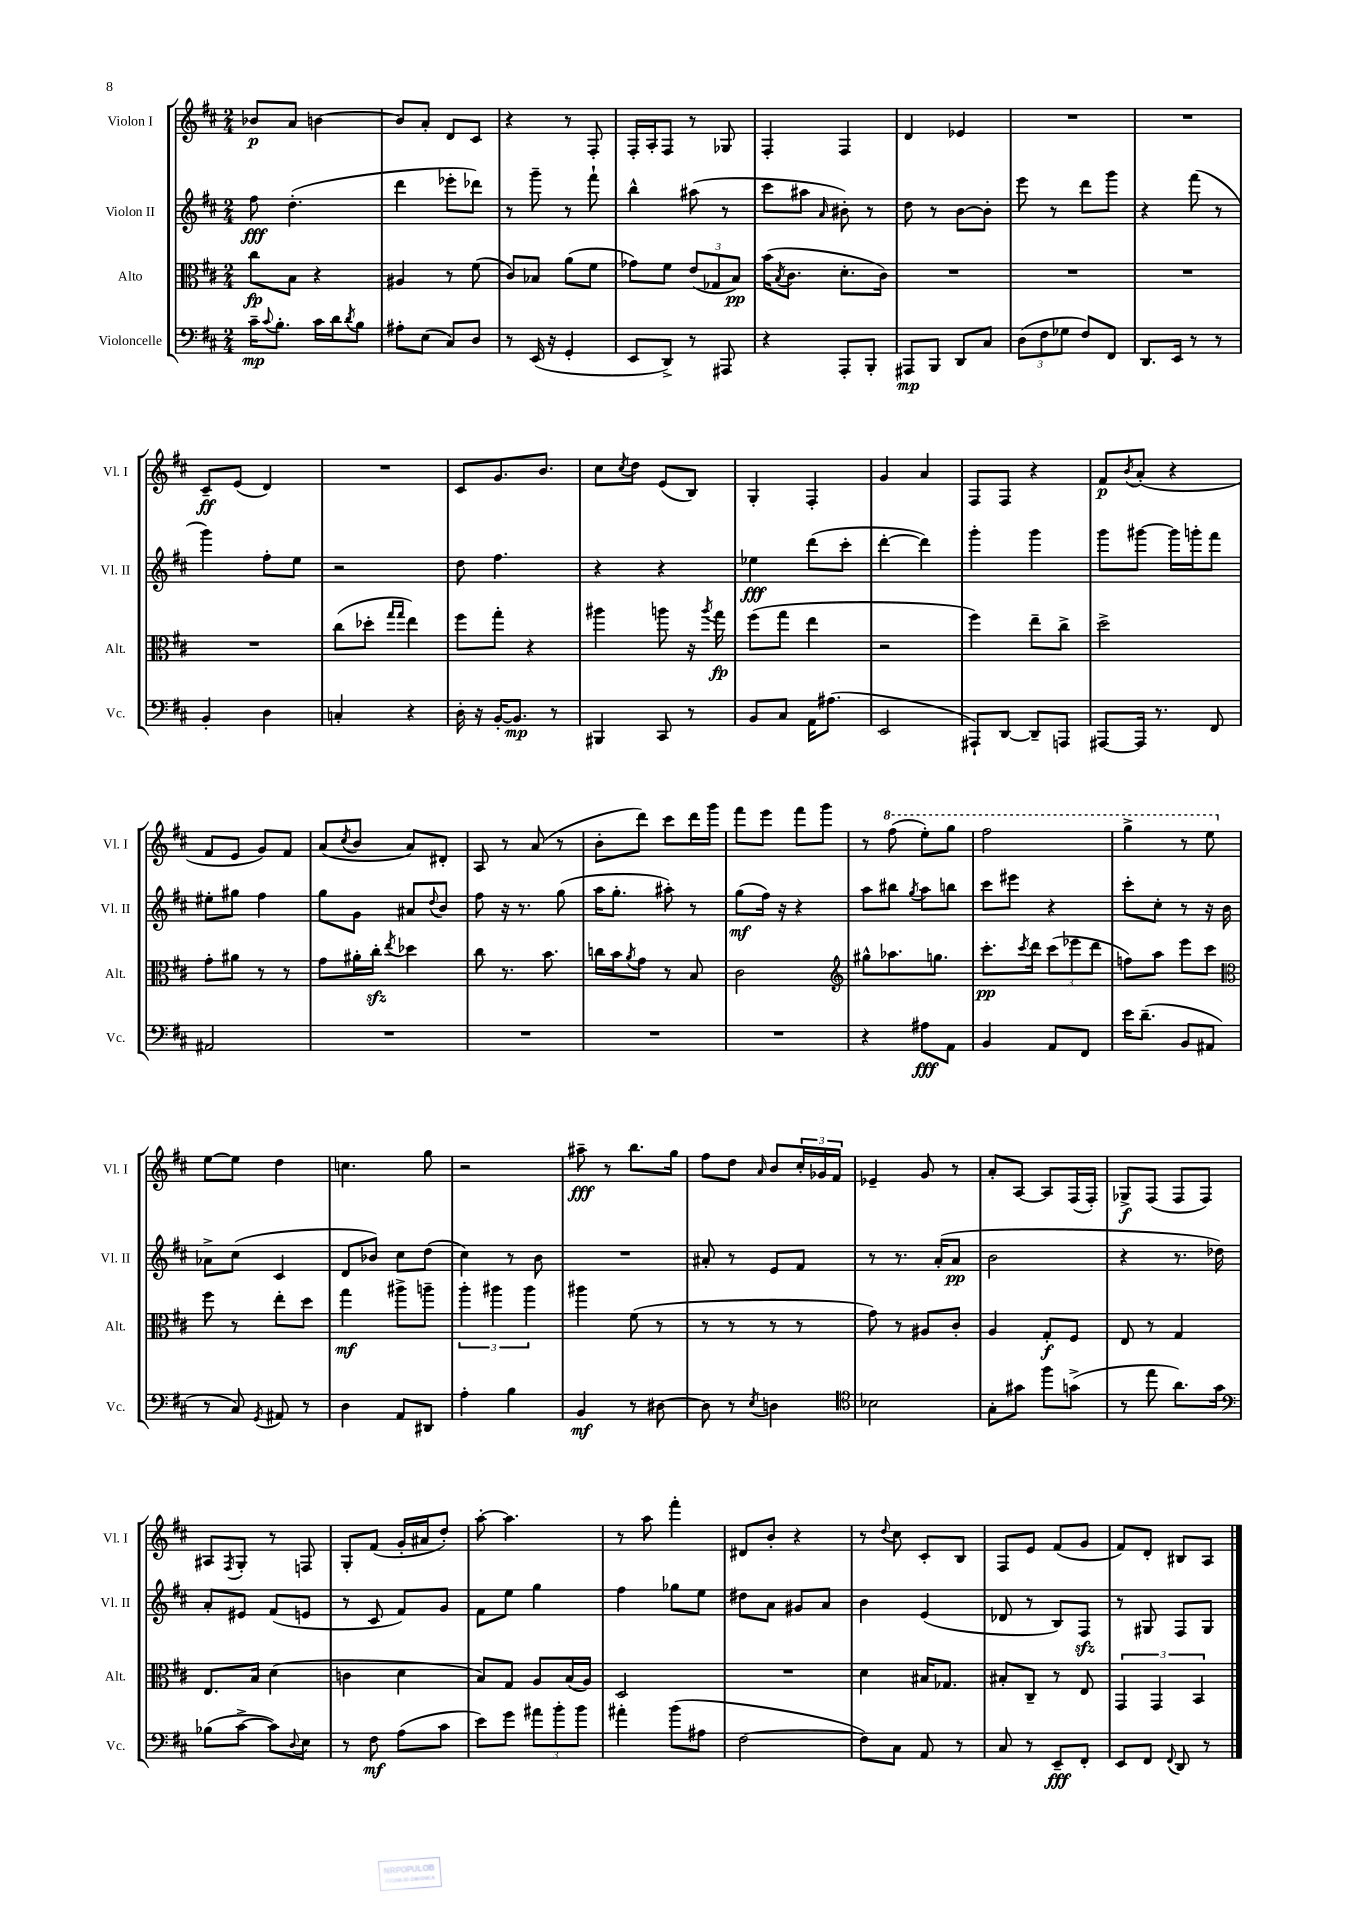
<<
\new StaffGroup <<
\new Staff = "s0" \with { instrumentName = "Violon I" shortInstrumentName = "Vl. I" } {
    \clef treble \key d \major \numericTimeSignature \time 2/4
    bes'8\p a'8 b'4~ |
    b'8 a'8-. d'8 cis'8 |
    r4 r8 fis8-. |
    fis16-. a16-. fis8 r8 ges8 |
    fis4-. fis4 |
    d'4 ees'4 |
    R2 |
    R2 |
    cis'8--\ff e'8( d'4) |
    R2 |
    cis'8 g'8. b'8. |
    cis''8 \acciaccatura { cis''8 } d''8 e'8( b8) |
    g4-. fis4-. |
    g'4 a'4 |
    fis8 fis8 r4 |
    fis'8\p \acciaccatura { b'8 } a'8-.( r4 |
    fis'8 e'8 g'8) fis'8 |
    a'8( \acciaccatura { cis''8 } b'8 a'8) dis'8-. |
    a8 r8 a'8( r8 |
    b'8-. d'''8) cis'''8 d'''16 g'''16 |
    fis'''8 e'''8 fis'''8 g'''8 |
    r8 \ottava #1 fis'''8( e'''8-.) g'''8 |
    fis'''2 |
    g'''4-> r8 e'''8 \ottava #0 |
    e''8~ e''8 d''4 |
    c''4. g''8 |
    r2 |
    ais''8--\fff r8 b''8. g''16 |
    fis''8 d''8 \grace { a'16 } b'8 \tuplet 3/2 { cis''16-. ges'16 fis'16 } |
    ees'4-- g'8 r8 |
    a'8-. a8~ a8 fis16( fis16-.) |
    ges8->\f fis8( fis8 fis8) |
    ais8 \acciaccatura { fis8 } g8-. r8 f8 |
    g8-. fis'8( g'16-. ais'16 d''8-.) |
    a''8~-. a''4. |
    r8 a''8 fis'''4-. |
    dis'8 b'8-. r4 |
    r8 \appoggiatura { d''8 } cis''8 cis'8-. b8 |
    fis8 e'8 fis'8( g'8 |
    fis'8) d'8-. bis8 a8 \bar "|." |
}
\new Staff = "s1" \with { instrumentName = "Violon II" shortInstrumentName = "Vl. II" } {
    \clef treble \key d \major \numericTimeSignature \time 2/4
    fis''8\fff d''4.-.( |
    d'''4 ees'''8-. des'''8) |
    r8 g'''8-- r8 fis'''8-! |
    b''4-^ ais''8( r8 |
    cis'''8 ais''8 \grace { a'16 } bis'8-.) r8 |
    d''8 r8 b'8~ b'8-. |
    e'''8 r8 d'''8 g'''8 |
    r4 fis'''8( r8 |
    g'''4) fis''8-. e''8 |
    r2 |
    d''8 fis''4. |
    r4 r4 |
    ees''4\fff d'''8( cis'''8-. |
    d'''4~-. d'''4) |
    g'''4-. g'''4 |
    g'''8 gis'''8~ gis'''16 g'''16-. fis'''8 |
    eis''8-. gis''8 fis''4 |
    g''8 g'8 ais'8 \appoggiatura { d''8 } b'8 |
    fis''8 r16 r8. g''8( |
    a''16 g''8.-. ais''8-.) r8 |
    g''8\mf( fis''16) r16 r4 |
    a''8 bis''8 \acciaccatura { g''8 } a''8 b''8 |
    cis'''8 eis'''8 r4 |
    cis'''8-. cis''8-. r8 r16 b'16 |
    aes'8-> cis''8( cis'4 |
    d'8 bes'8) cis''8 d''8( |
    cis''4) r8 b'8 |
    R2 |
    ais'8-. r8 e'8 fis'8 |
    r8 r8. a'16-.( a'8\pp |
    b'2 |
    r4 r8. des''16) |
    a'8-. eis'8 fis'8( e'8 |
    r8 cis'8 fis'8) g'8 |
    fis'8 e''8 g''4 |
    fis''4 ges''8 e''8 |
    dis''8 a'8 gis'8 a'8 |
    b'4 e'4( |
    des'8 r8 b8) fis8\sfz |
    r8 gis8 fis8 gis8 \bar "|." |
}
\new Staff = "s2" \with { instrumentName = "Alto" shortInstrumentName = "Alt." } {
    \clef alto \key d \major \numericTimeSignature \time 2/4
    cis''8\fp b8 r4 |
    ais4 r8 fis'8( |
    cis'8) bes8 a'8( fis'8 |
    ges'8) fis'8 \tuplet 3/2 { e'8( ges8 b8\pp) } |
    b'16( \acciaccatura { b8 } cis'8. d'8.-. cis'16) |
    R2 |
    R2 |
    R2 |
    R2 |
    cis''8( des''8-. \grace { g''16 g''16 } e''4) |
    fis''8 g''8-. r4 |
    ais''4 a''8 r16 \acciaccatura { a''8 } g''16\fp |
    fis''8( g''8 e''4 |
    r2 |
    fis''4) e''8-- cis''8-> |
    d''2-> |
    g'8-. ais'8 r8 r8 |
    g'8 ais'16-. cis''16-.\sfz \acciaccatura { e''8 } des''4 |
    cis''8 r8. b'8. |
    c''16 b'16 \acciaccatura { a'8 } g'8 r8 b8 |
    cis'2 |
    \clef treble gis''8-^ aes''8. g''8. |
    cis'''8.-.\pp \acciaccatura { cis'''8 } d'''16 \tuplet 3/2 { cis'''8( ees'''8 d'''8 } |
    f''8) a''8 e'''8 cis'''8 |
    \clef alto fis''8 r8 e''8-. d''8 |
    g''4\mf ais''8-> a''8-- |
    \tuplet 3/2 { a''4-. ais''4 ais''4 } |
    ais''4 fis'8( r8 |
    r8 r8 r8 r8 |
    g'8) r8 ais8 cis'8-. |
    a4 g8-.\f fis8 |
    e8 r8 g4 |
    e8. b16 d'4( |
    c'4 d'4 |
    b8) g8 a8 b16( a16) |
    d2 |
    R2 |
    d'4 bis16 ges8. |
    bis8-. cis8-- r8 e8 |
    \tuplet 3/2 { g,4 g,4 b,4 } \bar "|." |
}
\new Staff = "s3" \with { instrumentName = "Violoncelle" shortInstrumentName = "Vc." } {
    \clef bass \key d \major \numericTimeSignature \time 2/4
    cis'16--\mp \appoggiatura { cis'8 } b8.-. cis'16 d'16 \acciaccatura { d'8 } b8 |
    ais8-. e8( cis8) d8 |
    r8 e,16( r16 g,4-. |
    e,8 d,8->) r8 ais,,8 |
    r4 a,,8-. b,,8-. |
    ais,,8\mp b,,8 d,8 cis8 |
    \tuplet 3/2 { d8( fis8 ges8 } fis8) fis,8 |
    d,8. e,16 r8 r8 |
    b,4-. d4 |
    c4-. r4 |
    d16-. r16 b,16~-. b,8.\mp r8 |
    bis,,4 cis,8 r8 |
    b,8 cis8 a,16 ais8.( |
    e,2 |
    ais,,8-!) d,8~ d,8-- a,,8 |
    ais,,8~ ais,,16 r8. fis,8 |
    ais,2 |
    R2 |
    R2 |
    R2 |
    R2 |
    r4 ais8\fff a,8 |
    b,4 a,8 fis,8 |
    e'16 d'8.--( b,8 ais,8 |
    r8 cis8) \acciaccatura { g,8 } ais,8 r8 |
    d4 a,8 dis,8 |
    a4-. b4 |
    b,4\mf r8 dis8~ |
    dis8 r8 \acciaccatura { e8 } d4 |
    \clef tenor bes2 |
    g8-. gis'8 fis''8 g'8->( |
    r8 e''8 a'8.) g'16 |
    \clef bass bes8( cis'8~-> cis'8) \appoggiatura { d8 } e8 |
    r8 fis8\mf a8( cis'8 |
    e'8) g'8 \tuplet 3/2 { ais'8 b'8-. b'8 } |
    ais'4-. b'8( ais8 |
    fis2~ |
    fis8) cis8 a,8 r8 |
    cis8 r8 e,8--\fff fis,8-. |
    e,8 fis,8 \appoggiatura { fis,8 } d,8 r8 \bar "|." |
}
>>
>>
\layout { \context { \Score \remove "Bar_number_engraver" } }
